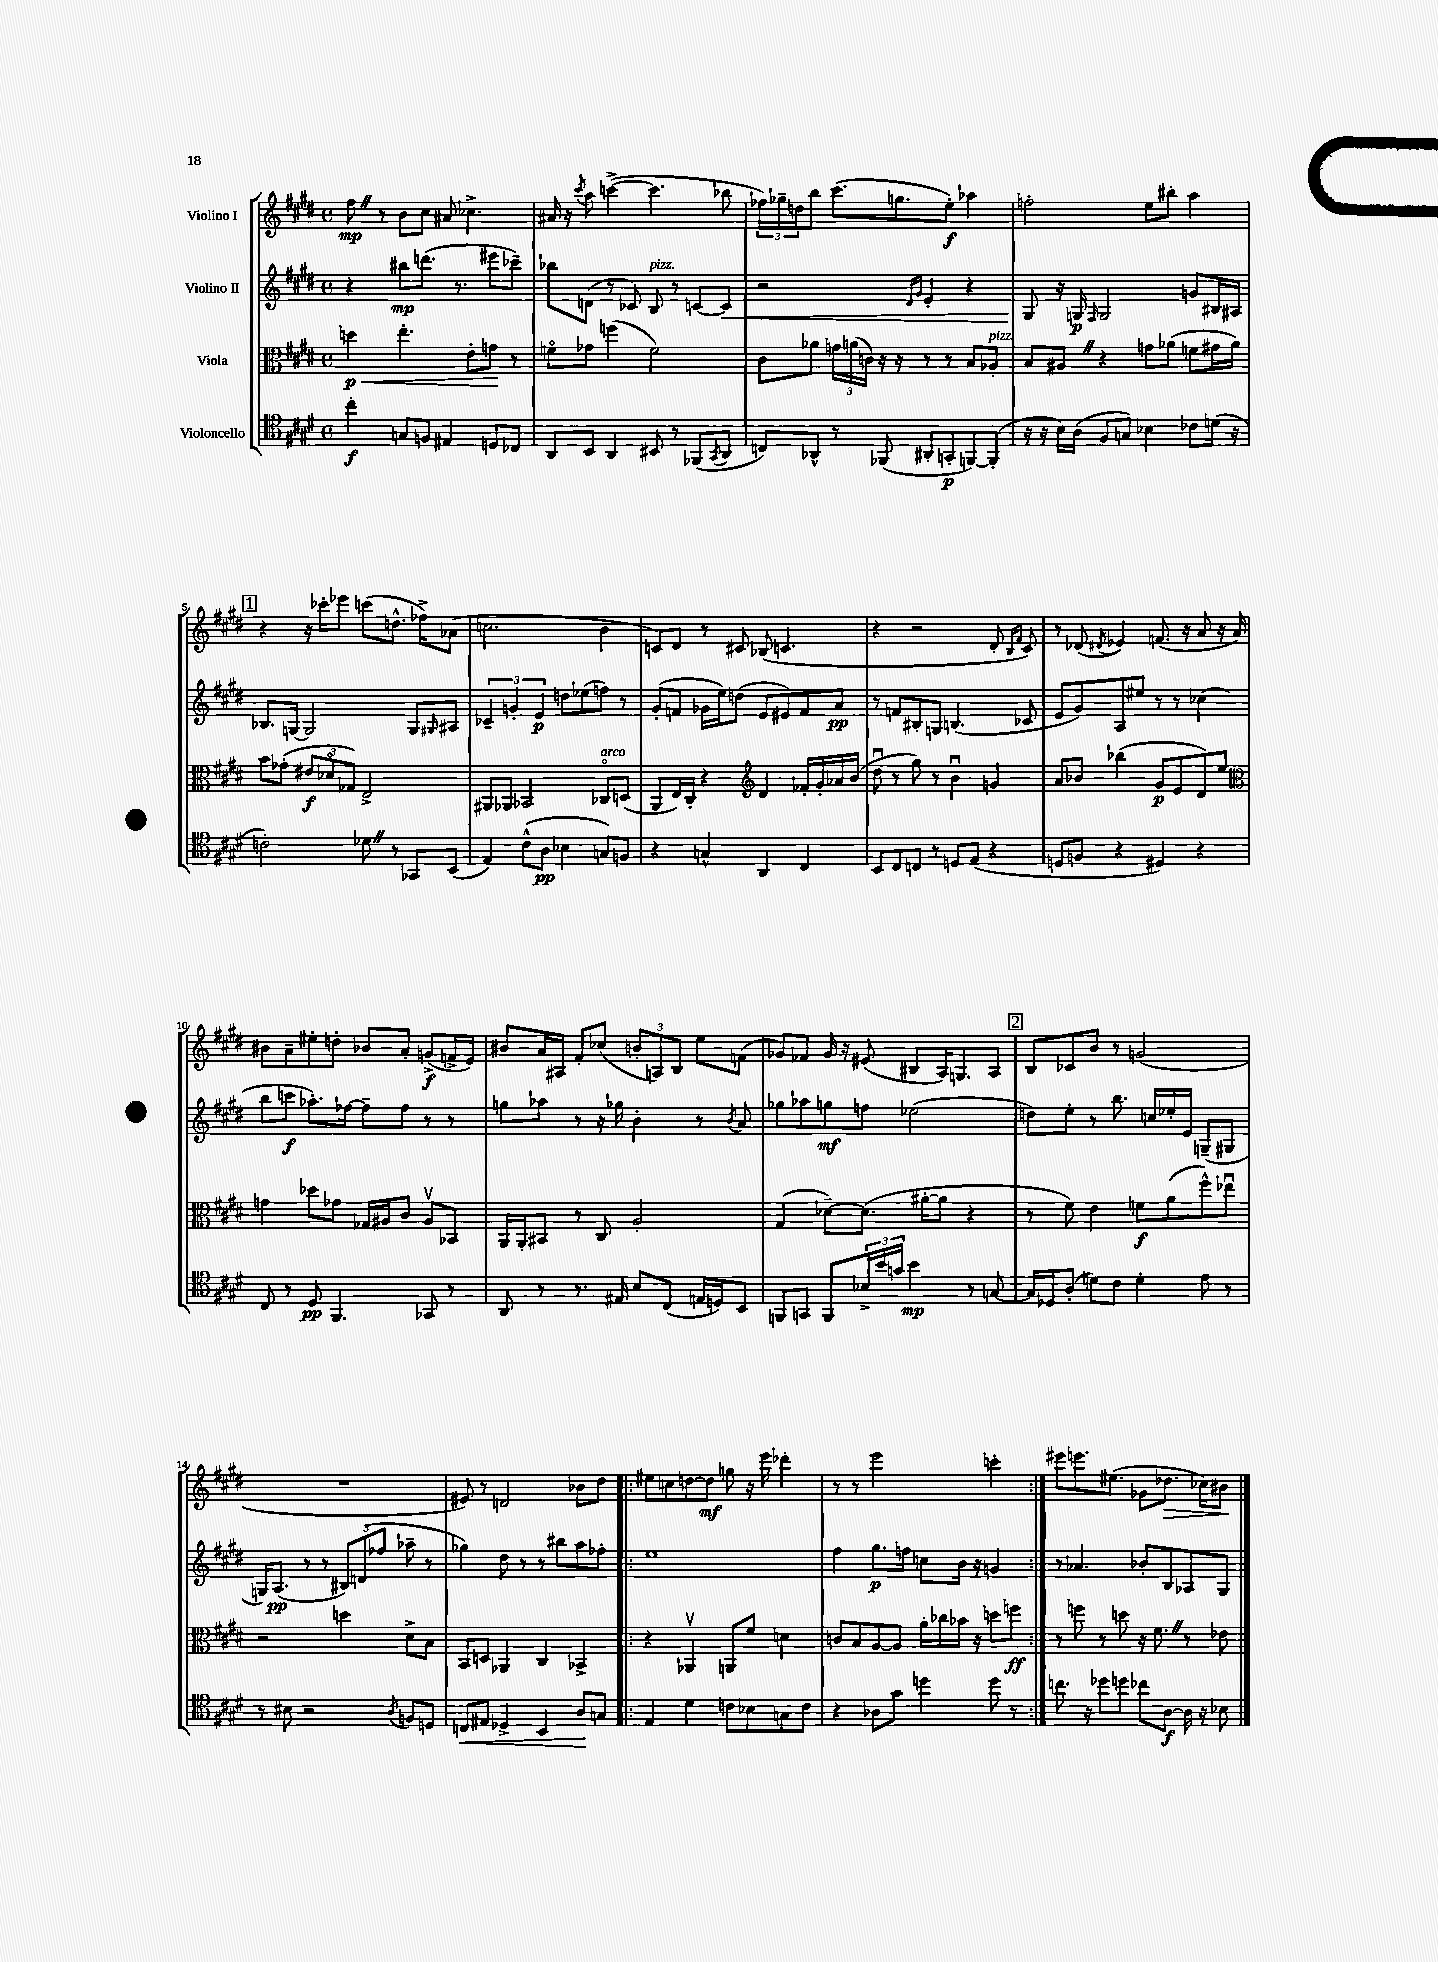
<<
\new StaffGroup <<
\new Staff = "s0" \with { instrumentName = "Violino I" } {
    \clef treble \key e \major \defaultTimeSignature \time 4/4
    fis''8\mp \once \override BreathingSign.text = \markup { \musicglyph "scripts.caesura.straight" } \breathe r8 b'8 cis''8 ais'8 ces''4.-> |
    ais'16 r16 \acciaccatura { cis'''8 } a''8 c'''4~->( c'''4. bes''8 |
    \tuplet 3/2 { fes''16) ges''16-- d''16 } b''8 cis'''8.( g''8. e''8-.\f) aes''4 |
    f''2-. e''8 bis''8-. a''4 |
    \mark \markup { \box "1" } r4 r16 ces'''16-. ees'''8 c'''8( d''8.-^ fes''16->) aes'8( |
    c''2. b'4 |
    c'8) dis'8 r8 cis'8 bes8( c'4. |
    r4 r2 dis'8-. \grace { b16 fis'16 } cis'8) |
    r8 des'8( \acciaccatura { dis'8 } ees'4) f'8.( r16 a'8 r16 a'16) |
    bis'8 a'8-- eis''8-. d''8-. bes'8 a'8-. g'8->\f( f'16-> e'16) |
    bis'8 a'16 ais16 fis'8-. ces''8( \tuplet 3/2 { b'8-. a8) b8 } e''8 f'8( |
    ges'8) fes'8 ges'16 r16 eis'8( bis8 a16) g8. a8 |
    \mark \markup { \box "2" } b8 ces'8 b'8 r8 g'2( |
    R1 |
    eis'8) r8 d'2 bes'8 dis''8 |
    \repeat volta 2 { eis''8 c''8 d''8~ d''8\mf g''8 r16 e'''16 des'''4-. |
    r8 r8 e'''2 c'''4-. | }
    eis'''8 e'''8. eis''8.( ges'8 des''8.\> ces''16) bis'8\! \bar "|." |
}
\new Staff = "s1" \with { instrumentName = "Violino II" } {
    \clef treble \key e \major \defaultTimeSignature \time 4/4
    r4 bis''8\mp d'''8.( r8. eis'''8 ces'''8--) |
    bes''8 d'8( r8 ces'8) b8^\markup { \italic "pizz." } r8 c'8~ c'8\< |
    r2 \grace { dis'16 gis'16 } e'4-. r4 |
    gis8\! r16 g16\p \grace { fis16 } g2 g'8 bis16 ais16 |
    \mark \markup { \box "1" } bes8. g16~ g2 g8 \grace { gis16 } ais8 |
    \tuplet 3/2 { ces'4-- g'4-. e'4\p } d''8 ees''8( f''8) r8 |
    gis'8-.( f'8 ges'16 e''16) d''8( e'8 eis'8) f'8 a'8\pp |
    r8 f'8 bis8-. g8 b4.( ces'8 |
    e'8 gis'8) a8 eis''8 r8 r8 ces''4( |
    b''8 c'''8\f aes''8.-.) fes''16~ fes''8-- fes''8 r8 r8 |
    g''8 aes''8 r8 r16 ges''16 b'4-. r8 \acciaccatura { b'8 } a'8 |
    ges''8 aes''8 g''8\mf f''8 ees''2( |
    \mark \markup { \box "2" } d''8) e''8-. r8 b''8. c''16 ees''16-. e'16 g8--( gis8 |
    g16) a8.\pp( r8 r8 \tuplet 3/2 { bis8) d'8( fes''8 } aes''8-- r8 |
    ges''4) dis''8 r8 r8 bis''8 a''8 fes''8-. |
    \repeat volta 2 { e''1 |
    fis''4 gis''8.\p f''16 c''8 b'16 r16 g'4 | }
    r8 aes'4. bes'8-. b8 aes8 gis8 \bar "|." |
}
\new Staff = "s2" \with { instrumentName = "Viola" } {
    \clef alto \key e \major \defaultTimeSignature \time 4/4
    d''4\p\< e''4.-. e'8-. g'8\! r8 |
    f'8\flageolet ges'8 f''4( f'2) |
    cis'8 aes'8 \tuplet 3/2 { g'16 a'16( c'16) } r16 r16 r8 r8 b8 aes8-.^\markup { \italic "pizz." } |
    b8 ais8 \once \override BreathingSign.text = \markup { \musicglyph "scripts.caesura.straight" } \breathe r4 g'8 aes'8( f'8 gis'16 aes'16) |
    \mark \markup { \box "1" } b'8 ges'8-.( \tuplet 3/2 { eis'8\f des'8\flageolet ges8) } e2-> |
    ais,8 aes,8 bes,2 ces8\flageolet^\markup { \italic "arco" } d8( |
    a,8 e16) cis16-. r4 \clef treble dis'4 fes'16-. gis'16-. aes'16 b'16( |
    dis''8\downbow r8 gis''8) r8 b'4\downbow g'4 |
    a'8 bes'8 bes''4( gis'8\p e'8 dis'8) e''8 |
    \clef alto g'4 des''8 ges'8 ges16 ais16 cis'8 ais8\upbow bes,8 |
    a,16 a,16-. bis,8 r8 cis8 a2-. |
    gis4( des'8~--) des'8.( ais'16~-. ais'8 r4 |
    \mark \markup { \box "2" } r8 fis'8) e'4 f'8\f a'8( fis''8-^) ees''8\downbow |
    r2 d''4 dis'8-> b8 |
    b,8 d8 aes,4 cis4 bes,4-> |
    \repeat volta 2 { r4 aes,4\upbow a,8 fis'8 d'4 |
    c'8 b8 a8~ a8 a'16-. ces''16 bes'16 r16 d''8 f''8\ff | }
    r8 f''8 r8 d''8 r16 fis'8. \once \override BreathingSign.text = \markup { \musicglyph "scripts.caesura.straight" } \breathe r8 ees'8 \bar "|." |
}
\new Staff = "s3" \with { instrumentName = "Violoncello" } {
    \clef tenor \key e \major \defaultTimeSignature \time 4/4
    cis''4-.\f g8 f8 eis4 d8 ces8 |
    a,8 b,8 a,4 bis,8 r8 fes,8( \acciaccatura { gis,8 } a,8 |
    c8) aes,8-^ r8 fes,8( ais,8-. g,8-.\p f,8~) f,8-.( |
    r16 r16 b16) a16( fis8 g8) bes4 ces'8 d'16( r16 |
    \mark \markup { \box "1" } c'2-.) des'8 \once \override BreathingSign.text = \markup { \musicglyph "scripts.caesura.straight" } \breathe r8 ges,8 b,8( |
    e4) cis'8-^( a8\pp bes4 g8) f8 |
    r4 g4-^ a,4 cis4 |
    b,8 cis8 c8 r8 d8 e8( r4 |
    d8 f8 r4 dis4) r4 |
    cis8 r8 dis8\pp fis,4. ges,8 r8 |
    a,8 r8 r8. eis16 b8 cis8( e16 d16) b,8 |
    f,8 g,8 f,8 \tuplet 3/2 { bes16-> b'16 g'16 } b'4\mp r8 g8~ |
    \mark \markup { \box "2" } g16 des16 a8-.( d'8) cis'8 d'4-. e'8 r8 |
    r8 bis8 r2 \acciaccatura { a8 } f8 d8 |
    c8\< eis8 des4-> b,4 a8\! g8 |
    \repeat volta 2 { e4 dis'4 c'8 bes8 g8 c'8 |
    r4 aes8 gis'8 d''4 d''8 r8 | }
    c''8. r16 des''8 d''8 ces''8 a8~\f a16 r16 bes8 \bar "|." |
}
>>
>>
